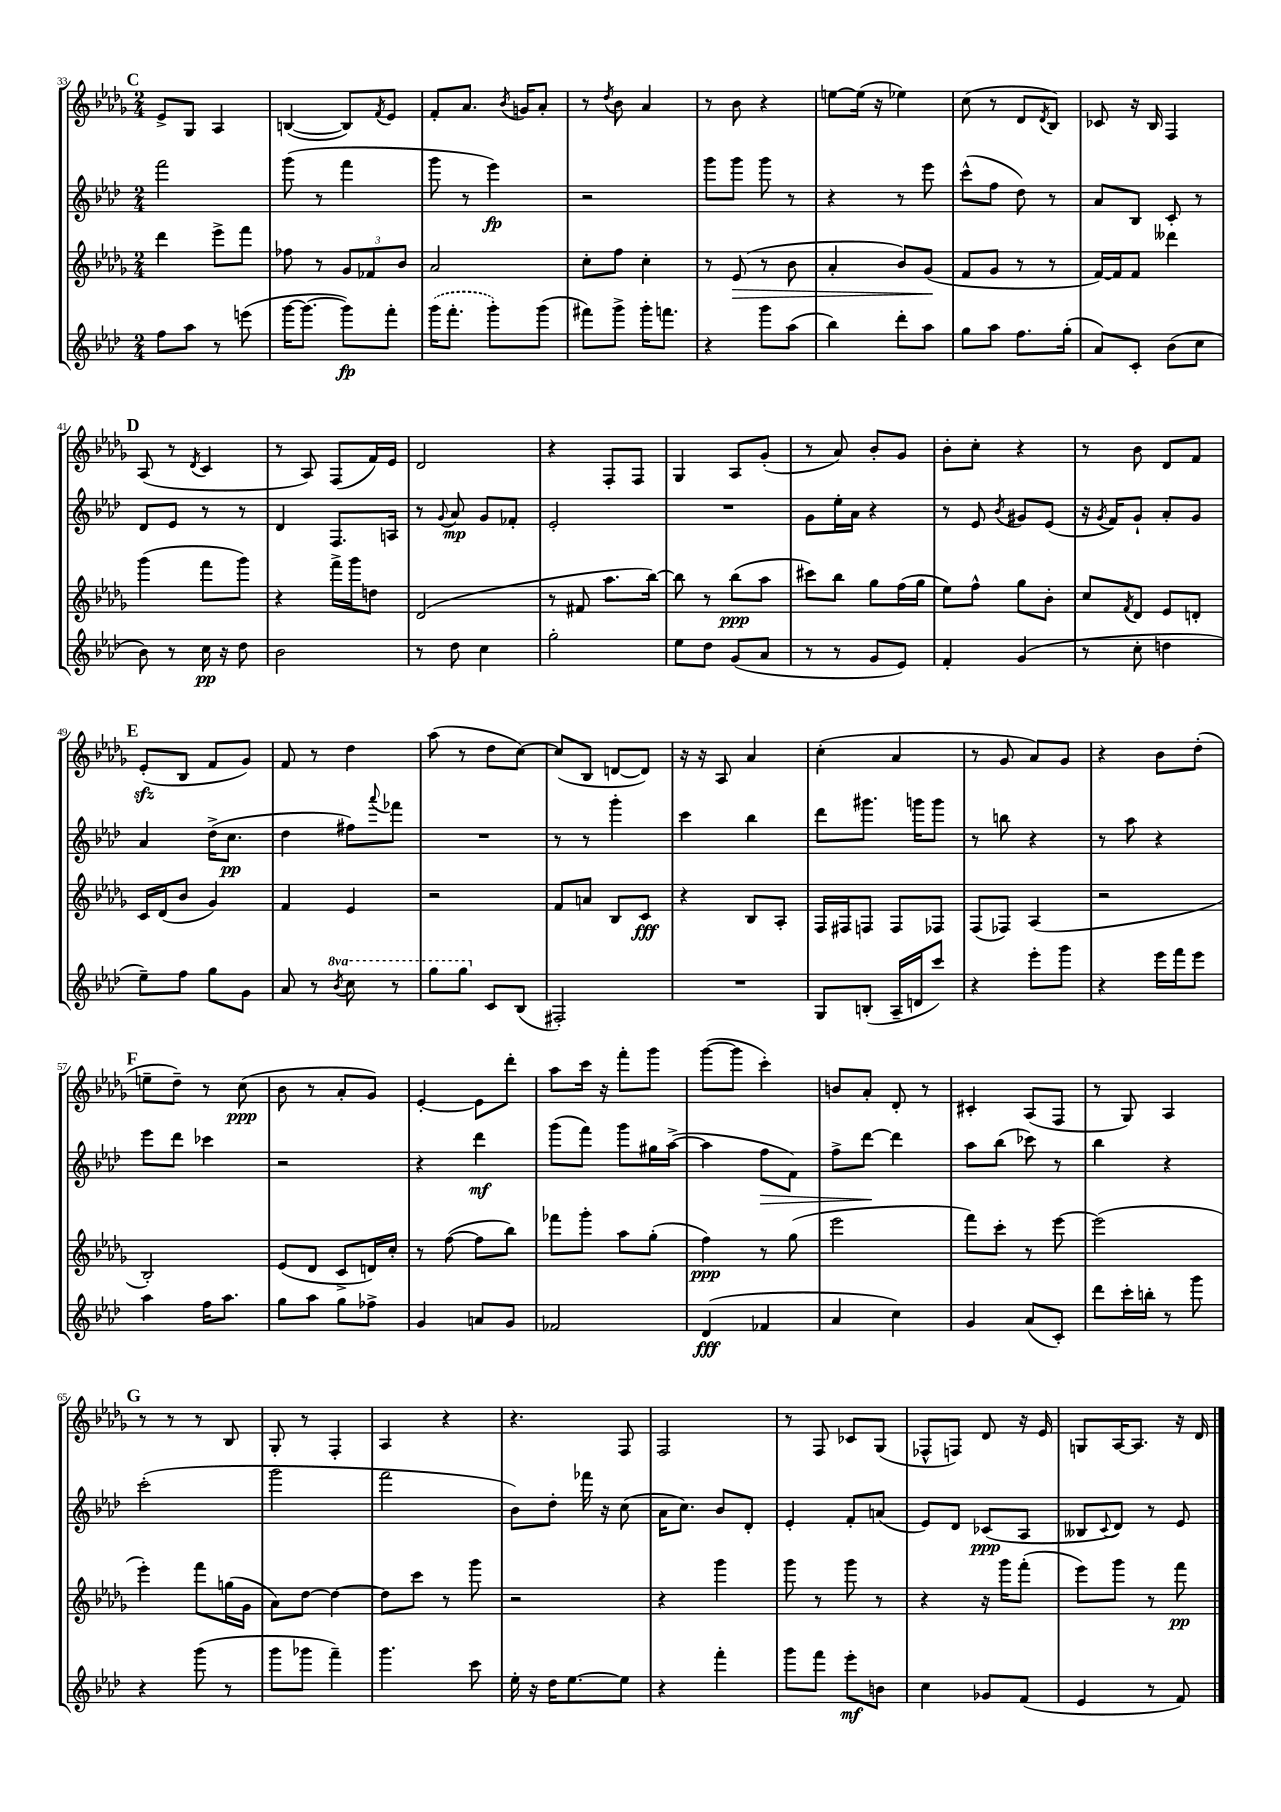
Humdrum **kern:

**kern	**kern	**kern	**kern
*staff4	*staff3	*staff2	*staff1
*clefG2	*clefG2	*clefG2	*clefG2
*k[b-e-a-d-]	*k[b-e-a-d-g-]	*k[b-e-a-d-]	*k[b-e-a-d-g-]
*M2/4	*M2/4	*M2/4	*M2/4
8ff	4ddd-	2fff	8e-^
8aa-	.	.	8G-
8r	8eee-^	.	4A-
(8eee	8fff	.	.
=	=	=	=
[16ggg	8ff-	(8ggg	([4B
8.ggg_	.	.	.
.	8r	8r	.
8ggg])	12g-	4fff	8B])
.	12f-	.	.
.	.	.	8qf
8fff'	.	.	8e-
.	12b-	.	.
=	=	=	=
(16ggg	2a-	8ggg	8f'
8.fff'	.	.	.
.	.	8r	8.a-
8ggg')	.	4eee-)	.
.	.	.	8qb-
.	.	.	16g
(8ggg	.	.	8a-'
=	=	=	=
8fff#)	8cc'	2r	8r
.	.	.	8qdd-
8ggg^	8ff	.	8b-
16ggg'	4cc'	.	4a-
8.fff	.	.	.
=	=	=	=
4r	8r	8ggg	8r
.	(8e-	8ggg	8b-
8ggg	8r	8ggg	4r
(8aa-	8b-	8r	.
=	=	=	=
4bb-)	4a-'	4r	[8ee
.	.	.	(16ee]
.	.	.	16r
8ddd-'	8b-)	8r	4ee-)
8aa-	(8g-	8eee-	.
=	=	=	=
8gg	8f	(8ccc^^	(8cc
8aa-	8g-	8ff	8r
8.ff	8r	8dd-)	8d-
.	.	.	8qd-
.	8r	8r	8B-)
(16gg'	.	.	.
=	=	=	=
8a-)	[16f)	8a-	8c-
.	16f]	.	.
8c'	8f	8B-	16r
.	.	.	16B-
(8b-	4ddd--	8c'	4F
8cc	.	8r	.
=	=	=	=
8b-)	(4ggg-	8d-	(8A-
8r	.	8e-	8r
.	.	.	8qd-
16cc	8fff	8r	4c
16r	.	.	.
8dd-	8ggg-)	8r	.
=	=	=	=
2b-	4r	4d-	8r
.	.	.	8A-)
.	16fff^	8.F	(8F
.	16ggg-	.	.
.	8dd	.	16f)
.	.	16A	16e-
=	=	=	=
8r	(2d-	8r	2d-
.	.	8qqg	.
8dd-	.	8a-	.
4cc	.	8g	.
.	.	8f-'	.
=	=	=	=
2gg'	8r	2e-'	4r
.	8f#	.	.
.	8.aa-	.	8F'
.	.	.	8F
.	[16bb-)	.	.
=	=	=	=
8ee-	8bb-]	2r	4G-
8dd-	8r	.	.
(8g	(8bb-	.	8A-
8a-	8aa-	.	(8g-'
=	=	=	=
8r	8ccc#)	8g	8r
8r	8bb-	16ee-'	8a-)
.	.	16a-	.
8g	8gg-	4r	8b-'
8e-)	(16ff	.	8g-
.	16gg-	.	.
=	=	=	=
4f'	8ee-)	8r	8b-'
.	8ff^^	8e-	8cc'
.	.	8qb-	.
(4g	8gg-	8g#	4r
.	8b-'	(8e-	.
=	=	=	=
8r	8cc	16r	8r
.	.	8qg	.
.	.	16f)	.
.	8qf	.	.
8cc'	8d-	8g`	8b-
4dd	8e-	8a-'	8d-
.	8d'	8g	8f
=	=	=	=
8ee-~)	16c	4a-	(8e-'
.	(16d-	.	.
8ff	8b-	.	8B-
8gg	4g-)	(16dd-^	8f
.	.	8.cc	.
8g	.	.	8g-)
=	=	=	=
8a-	4f	4dd-	8f
8r	.	.	8r
8qbb-	.	.	.
8ccc	4e-	8ff#)	4dd-
.	.	8qqaaa-	.
8r	.	8fff-	.
=	=	=	=
8ggg	2r	2r	(8aa-
8ggg	.	.	8r
8c	.	.	8dd-
(8B-	.	.	[8cc)
=	=	=	=
2F#')	8f	8r	(8cc]
.	8a	8r	8B-
.	8B-	4ggg'	[8d
.	8c	.	8d])
=	=	=	=
2r	4r	4ccc	16r
.	.	.	16r
.	.	.	8A-
.	8B-	4bb-	4a-
.	8A-'	.	.
=	=	=	=
8G	16F	8ddd-	(4cc'
.	16F#	.	.
(8B'	8F	8.ggg#	.
16A-~	8F	.	4a-
16d	.	16ggg	.
8ccc)	8F-	8ggg	.
=	=	=	=
4r	(8F	8r	8r
.	8F-)	8bb	8g-
8eee-'	(4A-	4r	8a-)
8ggg	.	.	8g-
=	=	=	=
4r	2r	8r	4r
.	.	8aa-	.
16eee-	.	4r	8b-
16fff	.	.	.
8eee-	.	.	(8dd-'
=	=	=	=
4aa-	2B-')	8eee-	8ee~
.	.	8ddd-	8dd-~)
16ff	.	4ccc-	8r
8.aa-	.	.	.
.	.	.	(8cc
=	=	=	=
8gg	(8e-	2r	8b-
8aa-	8d-	.	8r
8gg	8c^	.	8a-'
8ff-^	16d)	.	8g-)
.	16cc'	.	.
=	=	=	=
4g	8r	4r	[4e-'
.	([8ff	.	.
8a	8ff]	4ddd-	8e-]
8g	8bb-)	.	8ddd-'
=	=	=	=
2f-	8fff-	(8ggg	8aa-
.	8ggg-'	8fff)	16ccc
.	.	.	16r
.	8aa-	8ggg	8fff'
.	(8gg-'	16gg#	8ggg-
.	.	([16aa-^	.
=	=	=	=
(4d-	4ff)	4aa-]	([8ggg-
.	.	.	8ggg-]
4f-	8r	8ff	4ccc')
.	(8gg-	8f)	.
=	=	=	=
4a-	2eee-	8ff^	8b
.	.	[8ddd-	8a-'
4cc)	.	4ddd-]	8d-'
.	.	.	8r
=	=	=	=
4g	8fff)	8aa-	4c#'
.	8ccc'	(8bb-	.
(8a-	8r	8ccc-)	(8A-
8c')	[8eee-	8r	8F
=	=	=	=
8ddd-	(2eee-]	4bb-	8r
16ccc'	.	.	8G-)
16bb'	.	.	.
8r	.	4r	4A-
8ggg	.	.	.
=	=	=	=
4r	4eee-')	(2ccc'	8r
.	.	.	8r
(8ggg	8fff	.	8r
8r	(16gg	.	8B-
.	16g-	.	.
=	=	=	=
8ggg	8a-)	2ggg	8G-'
8ggg-	[8dd-	.	8r
4fff~)	4dd-_	.	4F'
=	=	=	=
4.ggg	8dd-]	2fff	4A-
.	8ccc	.	.
.	8r	.	4r
8ccc	8ggg-	.	.
=	=	=	=
16ee-'	2r	8b-)	4.r
16r	.	.	.
16dd-	.	8dd-'	.
[8.ee-	.	.	.
.	.	16fff-	.
.	.	16r	.
8ee-]	.	(8cc	8F
=	=	=	=
4r	4r	16a-	2F
.	.	8.cc)	.
4fff'	4ggg-	8b-	.
.	.	8d-'	.
=	=	=	=
8ggg	8ggg-	4e-'	8r
8fff	8r	.	8F
8eee-'	8ggg-	8f'	8c-
8b	8r	(8a	(8G-
=	=	=	=
4cc	4r	8e-)	8F-^^
.	.	8d-	8F)
8g-	16r	(8c-	8d-
.	16ggg-	.	.
(8f	(8fff'	8A-	16r
.	.	.	16e-
=	=	=	=
4e-	8eee-)	8B--	8G
.	.	8qqc	.
.	8ggg-	8d-)	[16A-
.	.	.	8.A-]
8r	8r	8r	.
8f)	8fff	8e-	16r
.	.	.	16d-
==	==	==	==
*-	*-	*-	*-
